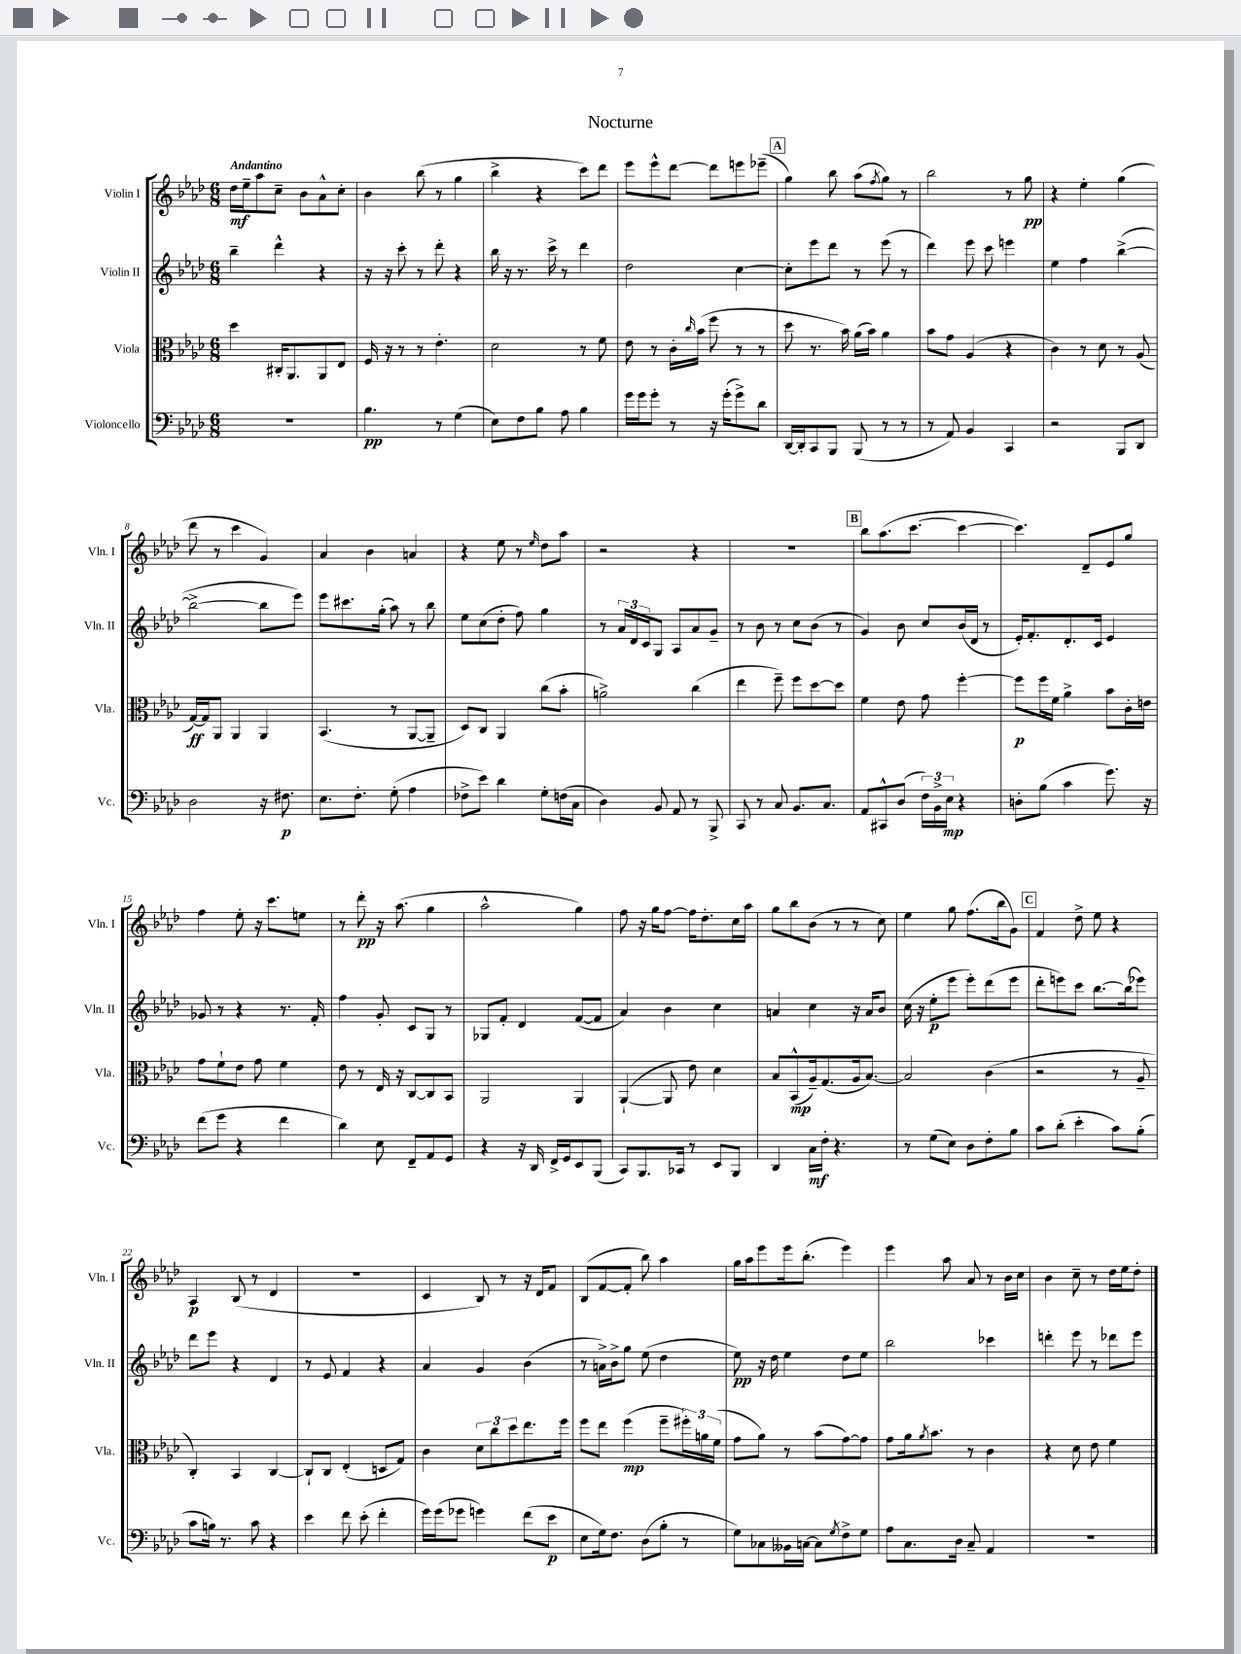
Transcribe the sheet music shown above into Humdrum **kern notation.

**kern	**dynam	**kern	**dynam	**kern	**dynam	**kern	**dynam
*part4	*part4	*part3	*part3	*part2	*part2	*part1	*part1
*staff4	*staff4	*staff3	*staff3	*staff2	*staff2	*staff1	*staff1
*I"Violoncello	*	*I"Viola	*	*I"Violin II	*	*I"Violin I	*
*I'Vc.	*	*I'Vla.	*	*I'Vln. II	*	*I'Vln. I	*
*clefF4	*	*clefC3	*	*clefG2	*	*clefG2	*
*k[b-e-a-d-]	*	*k[b-e-a-d-]	*	*k[b-e-a-d-]	*	*k[b-e-a-d-]	*
*M6/8	*	*M6/8	*	*M6/8	*	*M6/8	*
=1	=1	=1	=1	=1	=1	=1	=1
!	!	!	!	!	!	!LO:TX:a:B:t=Andantino	!
2.r	.	4dd-\	.	4bb-~\	.	16dd-\LL	mf
.	.	.	.	.	.	16ee-~\J	.
.	.	.	.	.	.	8aa-\	.
.	.	16C#X'/KL	.	4ddd-^^\	.	8cc~\J	.
.	.	8.AA-/	.	.	.	.	.
.	.	.	.	.	.	8b-\L	.
.	.	8AA-/	.	4r	.	8a-^^\	.
.	.	8E-/J	.	.	.	8cc'\J	.
=2	=2	=2	=2	=2	=2	=2	=2
4.B-\	pp	16F/	.	16r	.	4b-\	.
.	.	16r	.	16r	.	.	.
.	.	8r	.	8ccc'\	.	.	.
.	.	8r	.	8r	.	(8bb-\	.
8r	.	4.e-'\	.	8ddd-'\	.	8r	.
(4G\	.	.	.	4r	.	4gg\	.
=3	=3	=3	=3	=3	=3	=3	=3
8E-\L)	.	2d-\	.	16bb-\	.	4bb-^\	.
.	.	.	.	16r	.	.	.
8F\	.	.	.	8.r	.	.	.
8B-\J	.	.	.	.	.	4r	.
.	.	.	.	16ccc^\	.	.	.
8A-\	.	.	.	8r	.	.	.
4B-\	.	8r	.	4ddd-\	.	8ccc\L)	.
.	.	8f\	.	.	.	8ddd-\J	.
=4	=4	=4	=4	=4	=4	=4	=4
16g\LL	.	8e-\	.	2dd-\	.	8eee-\L	.
16g\J	.	.	.	.	.	.	.
8g'\J	.	8r	.	.	.	8eee-^^\	.
8r	.	16c'\LL	.	.	.	[8ddd-\J	.
.	.	16qqcc/	.	.	.	.	.
.	.	(16b-\JJ	.	.	.	.	.
16r	.	8ff\	.	.	.	8ddd-\L]	.
(16g'\KL	.	.	.	.	.	.	.
8g^\)	.	8r	.	[4cc\	.	8eeen\	.
8d-\J	.	8r	.	.	.	(8eee-X~\J	.
!!LO:REH:place=s1:t=A
=5	=5	=5	=5	=5	=5	=5	=5
[16DD-/LL	.	8dd-\	.	8cc'\L]	.	4gg\)	.
16DD-'/J]	.	.	.	.	.	.	.
8CC/	.	8.r	.	8eee-\	.	.	.
8BBB-/J	.	.	.	8ddd-\J	.	8bb-\	.
.	.	16b-\)	.	.	.	.	.
(8BBB-/	.	(16a-\LL	.	8r	.	(8aa-\L	.
.	.	16b-\JJ)	.	.	.	.	.
.	.	.	.	.	.	8qff/	.
8r	.	4a-\	.	(8eee-\	.	8gg\J)	.
8r	.	.	.	8r	.	8r	.
=6	=6	=6	=6	=6	=6	=6	=6
8r	.	8b-\L	.	4ddd-\)	.	2bb-\	.
8AA-/)	.	8g\J	.	.	.	.	.
4BB-/	.	(4A-/	.	8eee-\	.	.	.
.	.	.	.	8ccc\	.	.	.
4CC/	.	4r	.	4eeen\	.	8r	.
.	.	.	.	.	.	8gg\	pp
=7	=7	=7	=7	=7	=7	=7	=7
2r	.	4c\)	.	4ee-\	.	4r	.
.	.	8r	.	4ff\	.	4ee-'\	.
.	.	8d-\	.	.	.	.	.
8BBB-/L	.	8r	.	([4bb-^\	.	(4gg\	.
8DD-/J	.	(8A-/	.	.	.	.	.
!!LO:LB:g=z
=8	=8	=8	=8	=8	=8	=8	=8
2D-\	.	[16G/LL)	ff	2bb-^\_	.	8ddd-\	.
.	.	16G/J]	.	.	.	.	.
.	.	8AA-/J	.	.	.	8r	.
.	.	4AA-/	.	.	.	4ccc\	.
16r	.	4AA-/	.	8bb-\L]	.	4g/)	.
8.F#X\	p	.	.	.	.	.	.
.	.	.	.	8eee-\J)	.	.	.
=9	=9	=9	=9	=9	=9	=9	=9
8.E-\L	.	(4.BB-/	.	8eee-\L	.	4a-/	.
.	.	.	.	8.ccc#X\	.	.	.
8.F'\J	.	.	.	.	.	.	.
.	.	.	.	.	.	4b-\	.
.	.	.	.	(16gg'\Jk	.	.	.
(8G'\	.	8r	.	8aa-\)	.	.	.
4A-\	.	[8AA-/L	.	8r	.	4an/	.
.	.	8AA-~/J]	.	8bb-\	.	.	.
=10	=10	=10	=10	=10	=10	=10	=10
8F-X^\L	.	8D-/L)	.	8ee-\L	.	4r	.
8e-\J)	.	8C/J	.	(8cc\	.	.	.
4d-\	.	4AA-/	.	8dd-'\J	.	8ee-\	.
.	.	.	.	8ff\)	.	8r	.
.	.	.	.	.	.	16qqee-/	.
8G'\L	.	(8cc\L	.	4gg\	.	8dd-\L	.
(16Fn\L	.	8b-'\J	.	.	.	8aa-\J	.
16C\JJ	.	.	.	.	.	.	.
=11	=11	=11	=11	=11	=11	=11	=11
4D-\)	.	2an^\)	.	8r	.	2r	.
.	.	.	.	24a-/LL	.	.	.
.	.	.	.	24d-/	.	.	.
.	.	.	.	24c/J	.	.	.
8BB-/	.	.	.	8G/J	.	.	.
8AA-/	.	.	.	8A-/L	.	.	.
8r	.	(4cc\	.	8a-/	.	4r	.
8BBB-^/	.	.	.	8g~/J	.	.	.
=12	=12	=12	=12	=12	=12	=12	=12
8CC/	.	4ee-\	.	8r	.	2.r	.
8r	.	.	.	8b-\	.	.	.
8C/	.	8ff~\)	.	8r	.	.	.
8.BB-/L	.	8ff\L	.	8cc\L	.	.	.
.	.	[8dd-\	.	(8b-\J	.	.	.
8.C/J	.	.	.	.	.	.	.
.	.	8dd-\J]	.	8r	.	.	.
!!LO:REH:place=s1:t=B
=13	=13	=13	=13	=13	=13	=13	=13
8AA-/L	.	4f\	.	4g/)	.	8bb-\L	.
8CC#X^^/	.	.	.	.	.	(8.aa-\	.
(8D-/J	.	8e-\	.	8b-\	.	.	.
.	.	.	.	.	.	[8.ccc\J	.
24F\LL)	.	8g\	.	8cc/L	.	.	.
24BB-^\	.	.	.	.	.	.	.
24E-\JJ	mp	.	.	.	.	.	.
4r	.	[4ff'\	.	(16b-/L	.	4ccc\_	.
.	.	.	.	16d-/JJ	.	.	.
.	.	.	.	8r	.	.	.
=14	=14	=14	=14	=14	=14	=14	=14
8Dn'\L	.	8ff\L]	p	16e-'/KL)	.	4.ccc\])	.
.	.	.	.	8.f'/	.	.	.
(8B-\J	.	16ff\L	.	.	.	.	.
.	.	16f\JJ	.	.	.	.	.
4c\	.	4a-^\	.	8.d-'/	.	.	.
.	.	.	.	.	.	8d-~/L	.
.	.	.	.	16c/Jk	.	.	.
8.g\)	.	8b-\L	.	4e-/	.	8e-/	.
.	.	16c'\L	.	.	.	8gg/J	.
16r	.	16en\JJ	.	.	.	.	.
!!LO:LB:g=z
=15	=15	=15	=15	=15	=15	=15	=15
(8f\L	.	8g\L	.	8g-X/	.	4ff\	.
8g\J	.	8f`\	.	8r	.	.	.
4r	.	8e-\J	.	4r	.	8ee-'\	.
.	.	8g\	.	.	.	16r	.
.	.	.	.	.	.	8.ccc\L	.
4f\	.	4f\	.	8.r	.	.	.
.	.	.	.	.	.	8een\J	.
.	.	.	.	16f'/	.	.	.
=16	=16	=16	=16	=16	=16	=16	=16
4d-\)	.	8e-\	.	4ff\	.	8r	.
.	.	8r	.	.	.	8ddd-'\	pp
8E-\	.	16E-/	.	8g'/	.	16r	.
.	.	16r	.	.	.	(8.aa-\	.
8FF~/L	.	[8C/L	.	8c/L	.	.	.
8AA-/	.	8C/]	.	8G/J	.	4gg\	.
8GG/J	.	8BB-/J	.	8r	.	.	.
=17	=17	=17	=17	=17	=17	=17	=17
4r	.	2AA-/	.	8G-X/L	.	2aa-^^\	.
.	.	.	.	8f'/J	.	.	.
16r	.	.	.	4d-/	.	.	.
16DD-/	.	.	.	.	.	.	.
16FF^/LL	.	.	.	.	.	.	.
16GG/J	.	.	.	.	.	.	.
8EE-/	.	4AA-/	.	([8f/L	.	4gg\)	.
(8BBB-/J	.	.	.	8f/J]	.	.	.
=18	=18	=18	=18	=18	=18	=18	=18
8CC/L)	.	([4AA-`/	.	4a-/)	.	8ff\	.
8.BBB-/	.	.	.	.	.	16r	.
.	.	.	.	.	.	16gg\KL	.
.	.	8AA-/]	.	4b-\	.	[8ff\J	.
16CC-X/Jk	.	.	.	.	.	.	.
8r	.	8e-\)	.	.	.	16ff\KL]	.
.	.	.	.	.	.	8.dd-'\	.
8EE-/L	.	4d-\	.	4cc\	.	.	.
8BBB-/J	.	.	.	.	.	16cc\L	.
.	.	.	.	.	.	16aa-\JJ	.
=19	=19	=19	=19	=19	=19	=19	=19
4DD-/	.	8B-/L	.	4an/	.	8gg\L	.
.	.	(8BB-^^/	mp	.	.	8bb-\	.
16C\LL	mf	16A-~/k)	.	4cc\	.	(8b-\J	.
16F'\JJ	.	(8.G/	.	.	.	.	.
4.r	.	.	.	.	.	8r	.
.	.	16A-/k	.	16r	.	8r	.
.	.	[8.B-/J)	.	16a/KL	.	.	.
.	.	.	.	8b-/J	.	8cc\)	.
=20	=20	=20	=20	=20	=20	=20	=20
8r	.	2B-/]	.	(16cc\	.	4ee-\	.
.	.	.	.	16r	.	.	.
(8G\L	.	.	.	8ee-'\L	p	.	.
8E-\J)	.	.	.	8eee-\J	.	8gg\	.
8D-\L	.	.	.	8eee-'\L)	.	(8.ff\L	.
8F'\	.	(4c\	.	(8ddd-\	.	.	.
.	.	.	.	.	.	16bb-\k	.
8B-\J	.	.	.	8eee-\J	.	8g\J)	.
!!LO:REH:place=s1:t=C
=21	=21	=21	=21	=21	=21	=21	=21
8c\L	.	2r	.	8ddd-'\L	.	4f/	.
(8d-'\J	.	.	.	8eeen\)	.	.	.
4e-'\	.	.	.	8ccc\J	.	8dd-^\	.
.	.	.	.	[8.bb-\L	.	8ee-\	.
8c\L)	.	8r	.	.	.	4r	.
.	.	.	.	(16bb-\k]	.	.	.
(8B-'\J	.	8A-~/	.	8eee-X\J)	.	.	.
!!LO:LB:g=z
=22	=22	=22	=22	=22	=22	=22	=22
8c\L	.	4C'/)	.	8ddd-\L	.	4A-/	p
16Bn\Jk)	.	.	.	8eee-\J	.	.	.
8.r	.	.	.	.	.	.	.
.	.	4BB-/	.	4r	.	(8B-/	.
8c\	.	.	.	.	.	8r	.
4r	.	[4C/	.	4d-/	.	4d-/	.
=23	=23	=23	=23	=23	=23	=23	=23
4e-\	.	8C`/L]	.	8r	.	2.r	.
.	.	8C/J	.	8e-/	.	.	.
8f\	.	(4E-'/	.	4f/	.	.	.
(8e-'\	.	.	.	.	.	.	.
4f'\	.	8Dn/L	.	4r	.	.	.
.	.	8G/J)	.	.	.	.	.
=24	=24	=24	=24	=24	=24	=24	=24
16g\LL)	.	4c\	.	4a-/	.	4c/	.
(16g\J	.	.	.	.	.	.	.
8g-X\J	.	.	.	.	.	.	.
4gn\)	.	12d-\L	.	4g/	.	8B-/)	.
.	.	12cc\	.	.	.	.	.
.	.	.	.	.	.	8r	.
.	.	12dd-\	.	.	.	.	.
(8f\L	.	8.ee-\	.	(4b-\	.	16r	.
.	.	.	.	.	.	16d-/KL	.
8e-\J	p	.	.	.	.	8f/J	.
.	.	16ff\Jk	.	.	.	.	.
=25	=25	=25	=25	=25	=25	=25	=25
8E-\L	.	8ff\L	.	8r	.	(8B-/L	.
16G\k)	.	8ee-\J	.	16an^\LL)	.	[8f/	.
8.F\J	.	.	.	16b-^\J	.	.	.
.	.	(4ff\	mp	8gg\J	.	8f'/J]	.
(8D-\L	.	.	.	(8ee-\	.	8bb-\)	.
8B-'\J	.	8ff~\L	.	4dd-\	.	4aa-\	.
8r	.	24ff#X'\L)	.	.	.	.	.
.	.	24an\	.	.	.	.	.
.	.	(24f\JJ	.	.	.	.	.
=26	=26	=26	=26	=26	=26	=26	=26
8G\L)	.	8g\L	.	8ee-\)	pp	16gg\LL	.
.	.	.	.	.	.	16aa-\J	.
8C-X\	.	8a-\J)	.	16r	.	8eee-\	.
.	.	.	.	16dd-\	.	.	.
16BB--X\L	.	8r	.	4ee-\	.	16eee-\k	.
[16Cn\JJ	.	.	.	.	.	(8.bb-'\J	.
8C\L]	.	(8b-\L	.	.	.	.	.
8qG/	.	.	.	.	.	.	.
8F^\	.	[8g\)	.	8dd-\L	.	4eee-\)	.
8G\J	.	8g\J]	.	8ee-\J	.	.	.
=27	=27	=27	=27	=27	=27	=27	=27
8A-\L	.	8g\L	.	2bb-\	.	4eee-\	.
8.C\	.	16a-\k	.	.	.	.	.
.	.	8qa-/	.	.	.	.	.
.	.	8.b-\J	.	.	.	.	.
.	.	.	.	.	.	8aa-\	.
16D-\Jk	.	.	.	.	.	.	.
8C~/	.	8r	.	.	.	8a-/	.
4AA-/	.	4c\	.	4ccc-X\	.	8r	.
.	.	.	.	.	.	16b-\LL	.
.	.	.	.	.	.	16cc\JJ	.
=28	=28	=28	=28	=28	=28	=28	=28
2.r	.	4r	.	4dddn'\	.	4b-\	.
.	.	8d-\	.	8eee-\	.	8cc~\	.
.	.	8e-\	.	8r	.	8r	.
.	.	4f\	.	8ddd-X\L	.	16dd-\LL	.
.	.	.	.	.	.	16ee-\J	.
.	.	.	.	8eee-\J	.	8dd-'\J	.
==	==	==	==	==	==	==	==
*-	*-	*-	*-	*-	*-	*-	*-
